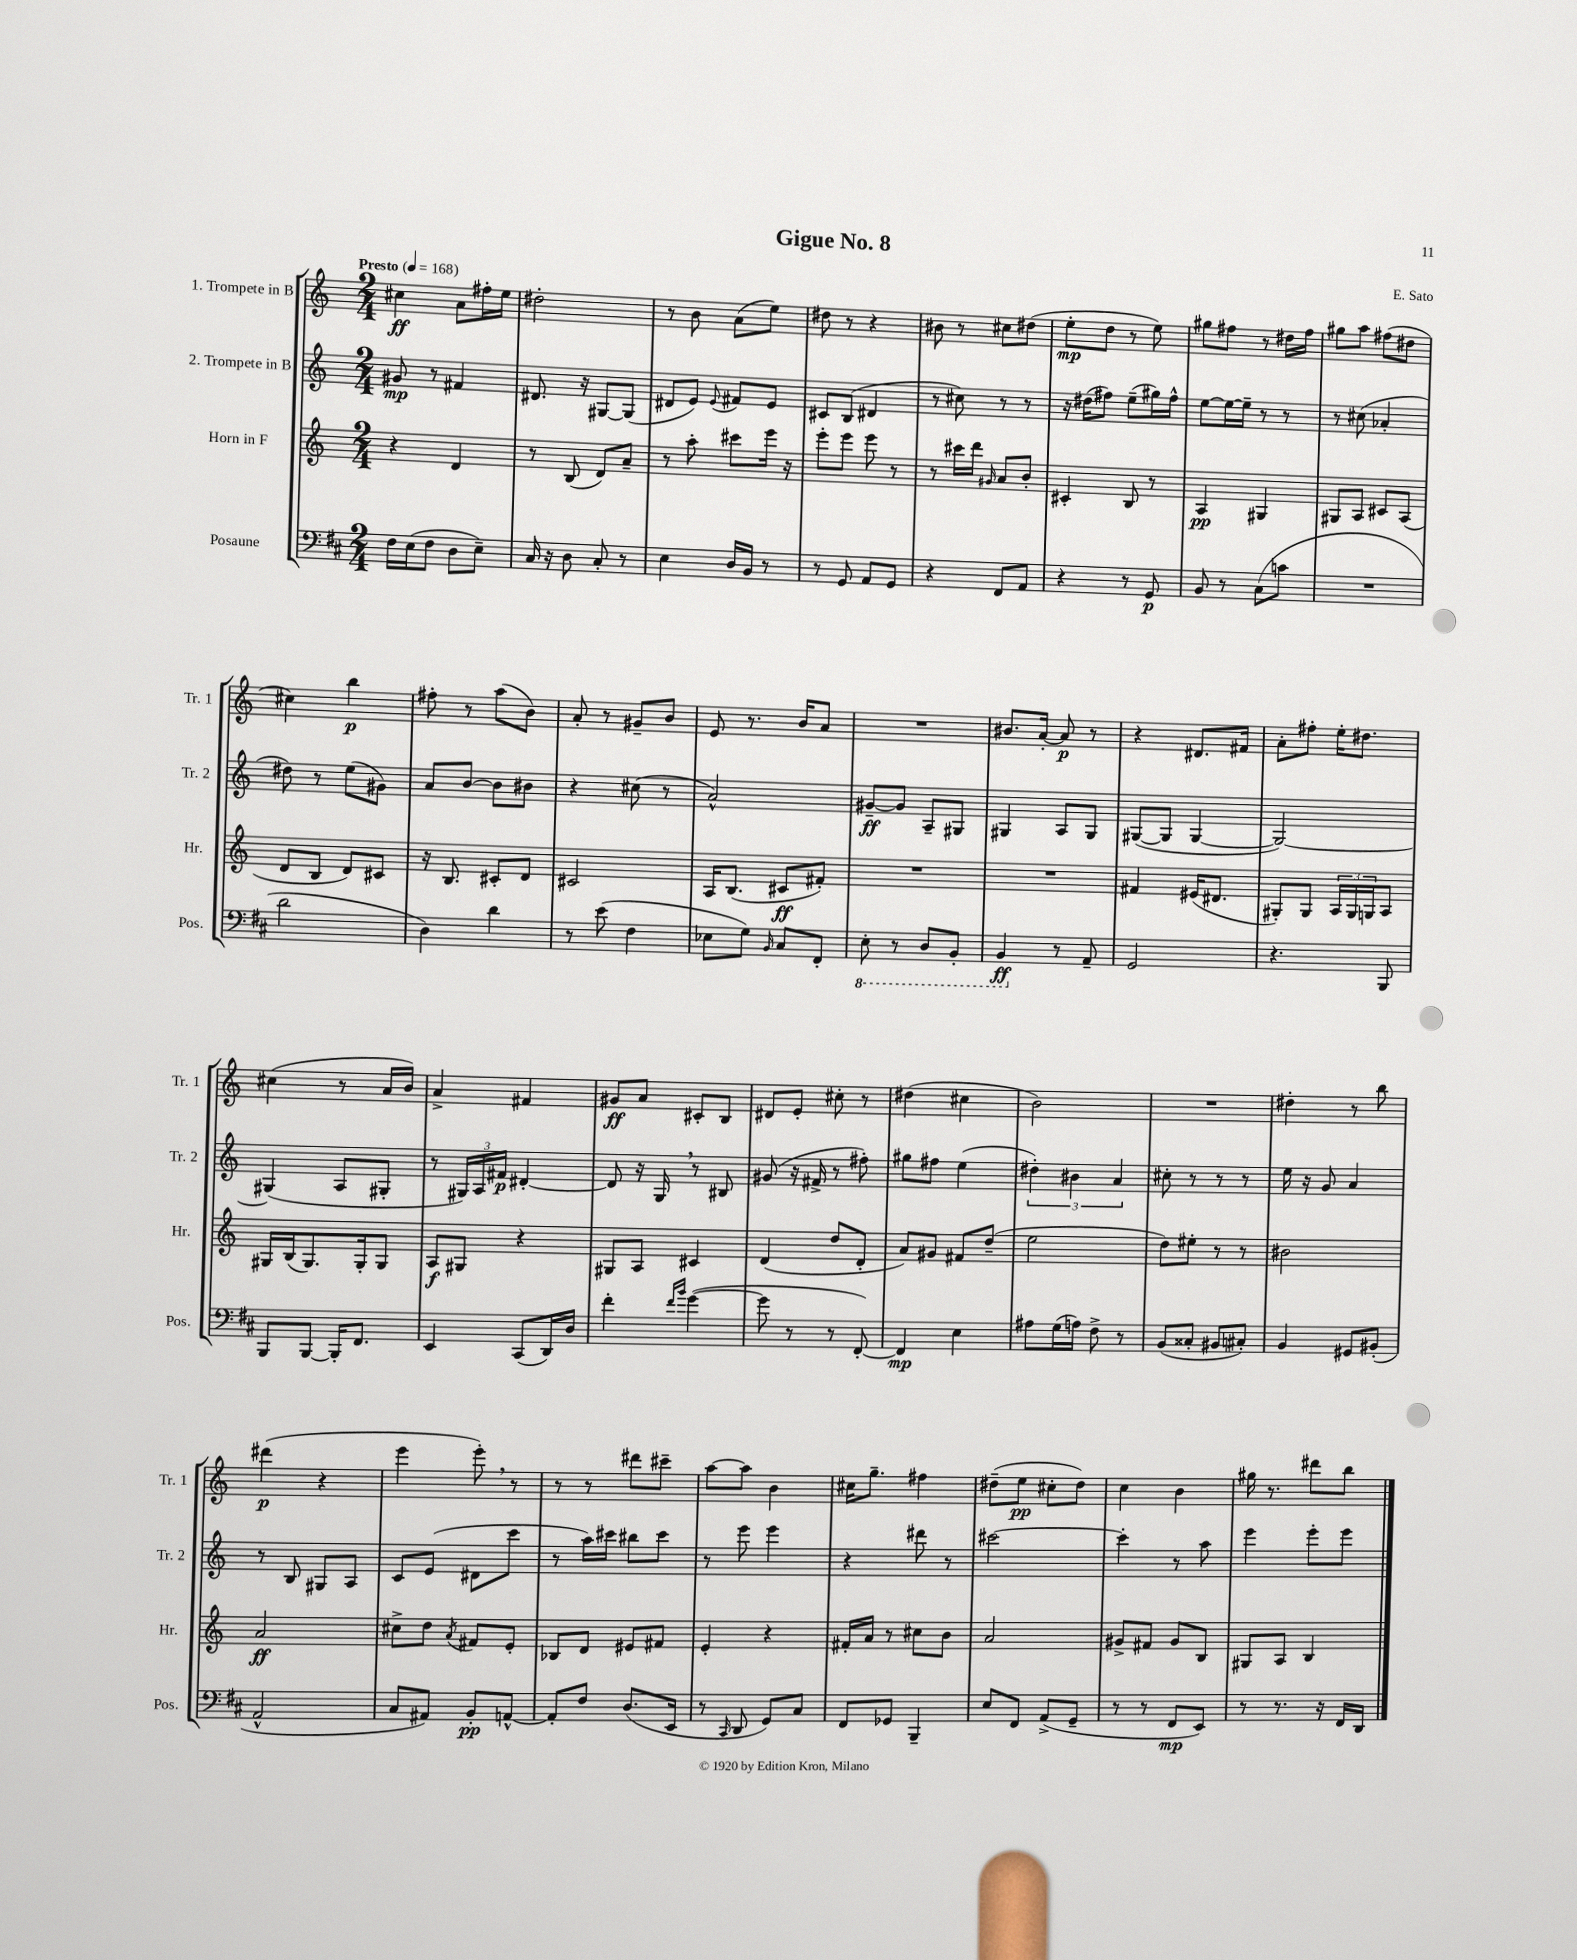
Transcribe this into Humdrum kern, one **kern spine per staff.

**kern	**kern	**kern	**kern
*staff4	*staff3	*staff2	*staff1
*clefF4	*clefG2	*clefG2	*clefG2
*k[f#c#]	*k[]	*k[]	*k[]
*M2/4	*M2/4	*M2/4	*M2/4
*MM168	*MM168	*MM168	*MM168
16F#	4r	8g#	4cc#
(16E	.	.	.
8F#	.	8r	.
8D	4d	4f#	8a
8E~)	.	.	16ff#'
.	.	.	16ee
=	=	=	=
16C#	8r	8.d#	2dd#'
16r	.	.	.
8D	(8B	.	.
.	.	16r	.
8C#'	8d)	[8G#	.
8r	8a~	(8G#]	.
=	=	=	=
4E	8r	8d#	8r
.	8aa'	8e)	8b
.	.	8qqe	.
16D	8ccc#	8f#	(8a
16BB	.	.	.
8r	16eee	8e	8ee)
.	16r	.	.
=	=	=	=
8r	8eee'	8c#	8dd#
8GG	8eee	(8B	8r
8AA	8eee	4d#	4r
8GG	8r	.	.
=	=	=	=
4r	8r	8r	8b#
.	16ccc#	8cc#)	8r
.	16ddd	.	.
.	16qqg#	.	.
8FF#	8a	8r	8cc#
8AA	8b'	8r	(8dd#
=	=	=	=
4r	4c#'	16r	8ee'
.	.	(16dd#	.
.	.	8ff#)	8dd
8r	8B	(8ee~	8r
8GG	8r	16gg#)	8ee)
.	.	16ff#^^	.
=	=	=	=
8BB	4A	[8ee	8gg#
8r	.	16ee_	8ff#
.	.	16ee~]	.
(8C#	4G#	8r	8r
8c	.	8r	16dd#
.	.	.	16ff#
=	=	=	=
2r	8G#	8r	8gg#
.	8A	(8cc#	8aa
.	8c#	4a-'	(8ff#
.	(8A	.	8dd#
=	=	=	=
2d	8d	8dd#)	4cc#)
.	8B	8r	.
.	8d)	(8ee	4bb
.	8c#	8g#)	.
=	=	=	=
4D)	16r	8a	8ff#'
.	8.B	.	.
.	.	[8b	8r
4d	8c#'	8b]	(8aa
.	8d	8b#	8b)
=	=	=	=
8r	2c#	4r	8a'
(8e	.	.	8r
4F#	.	(8cc#	8g#~
.	.	8r	8b
=	=	=	=
8E-	16A	2a^^)	8e
.	(8.B	.	.
8G)	.	.	8.r
16qqBB	.	.	.
8C#	8c#	.	.
.	.	.	16b
8FF#'	8f#')	.	8a
=	=	=	=
8EE'	2r	[8g#~	2r
8r	.	8g#]	.
8DD	.	8A~	.
8BBB'	.	8G#	.
=	=	=	=
4BBB	2r	4G#	8.b#
.	.	.	[16a'
8r	.	8A	8a]
8AA~	.	8G#	8r
=	=	=	=
2GG	4f#	([8G#	4r
.	.	8G#]	.
.	(16e#	[4G#	8.d#
.	8.d#	.	.
.	.	.	16f#
=	=	=	=
4.r	8G#')	2G#_)	8a'
.	8G#	.	8ff#'
.	24A	.	16ee'
.	24G#	.	.
.	.	.	8.dd#
.	24G	.	.
8BBB	8A	.	.
=	=	=	=
8BBB	16G#	(4G#]	(4cc#
.	(16B	.	.
[8BBB	8.G#)	.	.
16BBB']	.	8A	8r
8.FF#	16G#'	.	.
.	8G#	8G#'	16a
.	.	.	16b)
=	=	=	=
4EE	8A	8r	4a^
.	8G#	24G#)	.
.	.	24A	.
.	.	24f#	.
(8CC#	4r	[4d#'	4f#
16DD)	.	.	.
16D	.	.	.
=	=	=	=
4f#'	8G#	8d#]	8g#
.	8A	16r	8a
.	.	16G	.
16qqf#	.	.	.
16qqb	.	.	.
([4g	4c#	8r	8c#'
.	.	8B#	8B
=	=	=	=
8g]	(4d	(8g#	8d#
8r	.	16r	8e'
.	.	16f#^	.
8r	8dd	8r	8cc#'
[8FF#')	8d'	8ff#')	8r
=	=	=	=
4FF#]	8a)	8gg#	(4dd#
.	8g#	8ff#	.
4E	8f#	(4ee	4cc#
.	(8dd~	.	.
=	=	=	=
8A#	2ee	6dd#')	2b)
(16G	.	.	.
.	.	6b#	.
16A)	.	.	.
8F#^	.	.	.
.	.	6a	.
8r	.	.	.
=	=	=	=
(8BB	8dd)	8cc#'	2r
8C##'	8ee#'	8r	.
8BB#	8r	8r	.
8C#')	8r	8r	.
=	=	=	=
4BB	2b#	16ee	4dd#'
.	.	16r	.
.	.	8g	.
8GG#	.	4a	8r
(8BB#'	.	.	8bb
=	=	=	=
2AA^^	2a	8r	(4ddd#
.	.	8B	.
.	.	8G#	4r
.	.	8A	.
=	=	=	=
8C#	8cc#^	8c	4eee
8AA#)	8dd	(8e	.
.	8qa	.	.
8BB'	8f#	8d#	8eee')
[8AA^^	8e'	8ccc	8r
=	=	=	=
8AA']	8B-	8r	8r
8F#	8d	16aa)	8r
.	.	16ccc#	.
(8.D	8e#	8bb#	8ddd#
.	8f#	8ccc#	8ccc#~
16EE	.	.	.
=	=	=	=
8r	4e'	8r	[8aa
16qqCC#	.	.	.
8DD	.	8eee	8aa]
8GG)	4r	4eee	4b
8C#	.	.	.
=	=	=	=
8FF#	16f#'	4r	16cc#
.	16a	.	8.gg~
8GG-	8r	.	.
4BBB~	8cc#	8ddd#	4ff#
.	8b	8r	.
=	=	=	=
8E	2a	[2ccc#	(8dd#~
8FF#	.	.	8ee
(8AA^	.	.	8cc#'
8GG~	.	.	8dd#)
=	=	=	=
8r	8g#^	4ccc#']	4cc
8r	8f#	.	.
8FF#	8g#	8r	4b
8EE)	8B	8aa	.
=	=	=	=
8r	8G#	4eee	16gg#
.	.	.	8.r
8.r	8A	.	.
.	4B	8eee'	8ddd#
16r	.	.	.
16FF#	.	8eee	8bb
16DD	.	.	.
==	==	==	==
*-	*-	*-	*-
